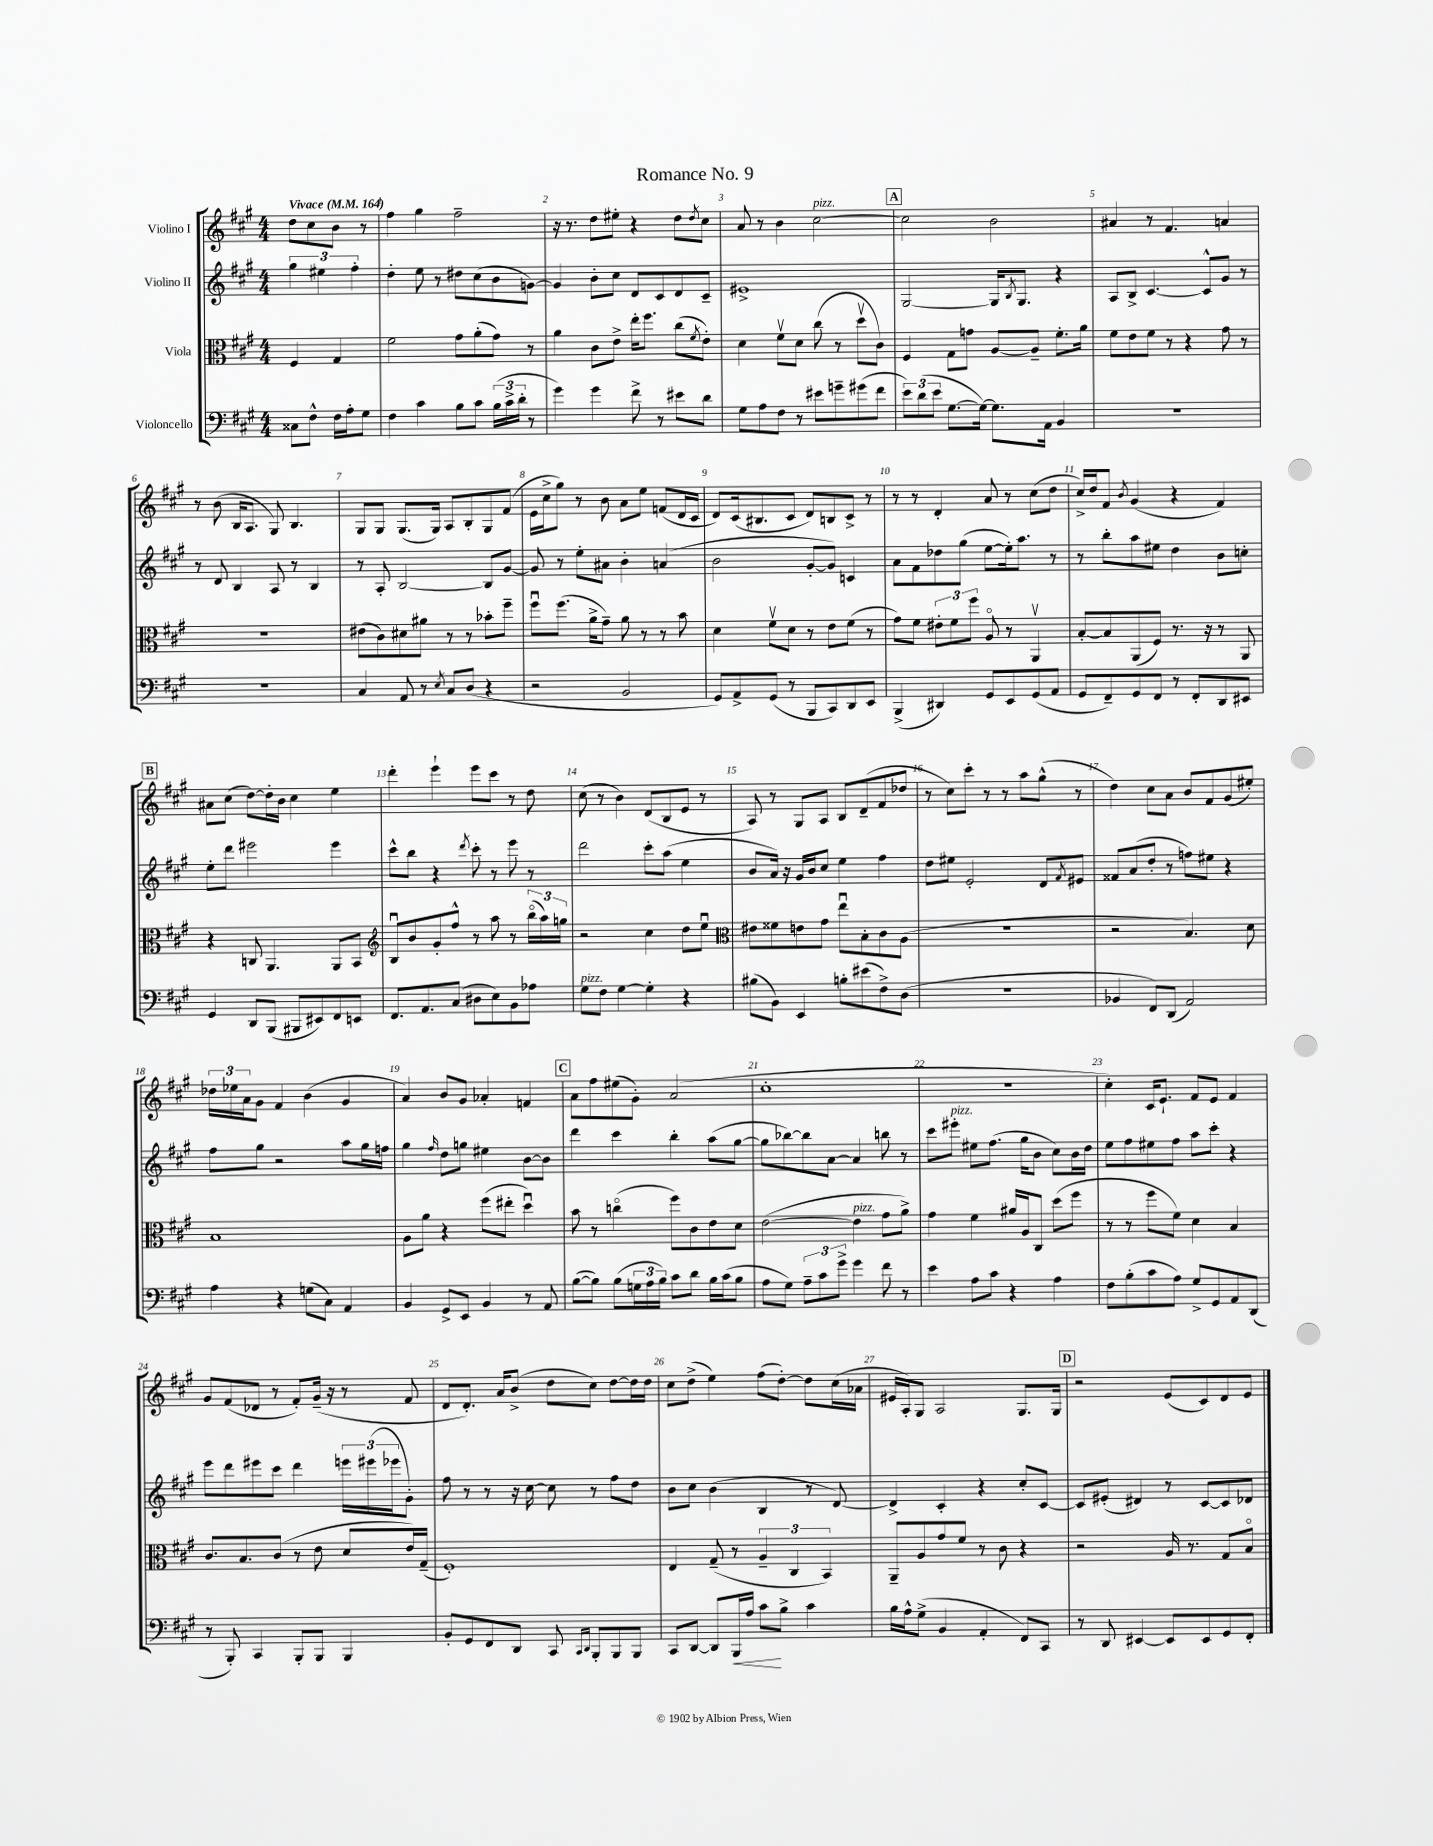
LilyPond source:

\header { title = "Romance No. 9" }
<<
\new StaffGroup <<
\new Staff = "s0" \with { instrumentName = "Violino I" } {
    \clef treble \key a \major \numericTimeSignature \time 4/4 \partial 2 \tempo "Vivace" 4 = 164
    d''8 cis''8 b'8 r8 |
    fis''4 gis''4 fis''2-- |
    r16 r8. d''8 eis''8-. r4 d''8 \acciaccatura { d''8 } cis''8 |
    a'8 r8 b'4 cis''2~^\markup { \italic "pizz." } |
    \mark \markup { \box "A" } cis''2 b'2 |
    ais'4 r8 fis'4. a'4 |
    r8 b'8( b16 a8. gis8) b4. |
    gis8 gis8 gis8.( gis16) a8 b8-. gis8 fis'8( |
    e'16 cis''16-> gis''8) r8 b'8 a'8 e''8 f'8( d'16 cis'16 |
    d'8) cis'16( bis8. cis'8 d'8) b8 cis'8-> r8 |
    r8 r8 d'4-. a'8 r8 cis''8( d''8 |
    cis''16->) d''16 fis'8 \acciaccatura { b'8 } gis'4( r4 fis'4) |
    \mark \markup { \box "B" } ais'8 cis''8( d''8~) d''16-. b'16 cis''4 e''4 |
    d'''4-. e'''4-! e'''8 cis'''8 r8 d''8 |
    cis''8( r8 b'4) d'8( b8 e'8 r8 |
    a8) r8 gis8 a8 b8 d'8--( fis'8 des''8 |
    r8 cis''8) cis'''8-. r8 r8 a''8 gis''8-^( r8 |
    d''4) cis''8 a'8 b'8 fis'8 gis'8( eis''8-.) |
    \tuplet 3/2 { des''16 ees''16 a'16 } gis'8 fis'4 b'4( gis'4 |
    a'4) b'8 gis'8 aes'4-. f'4 |
    \mark \markup { \box "C" } a'8 fis''8 eis''8( gis'8-.) a'2( |
    cis''1-. |
    R1 |
    cis''4-.) cis'16 e'8.-! fis'8 e'8 fis'4 |
    gis'8 fis'8( des'8 r8 fis'8-.) gis'16--( r16 r8 fis'8 |
    d'8 d'8.-.) a'16 b'8->( d''8 cis''8) d''8~ d''16 d''16 |
    cis''8 d''8->( e''4) fis''8( d''8~-.) d''8 cis''16( aes'16 |
    eis'16 a16-.) gis8 a2 gis8. gis16 |
    \mark \markup { \box "D" } r2 e'8( cis'8) d'8 e'8 \bar "|." |
}
\new Staff = "s1" \with { instrumentName = "Violino II" } {
    \clef treble \key a \major \numericTimeSignature \time 4/4 \partial 2
    \tuplet 3/2 { gis''4 eis''4 fis''4-. } |
    d''4-. e''8 r8 dis''8 cis''8( b'8 g'8~) |
    g'4 b'8-. cis''8 d'8 cis'8 d'8 cis'8-- |
    eis'1-> |
    \mark \markup { \box "A" } gis2~ gis16 \acciaccatura { b8 } gis8. r4 |
    a8 b8-> cis'4.~ cis'8-^ gis'8 r8 |
    r8 d'8 b4 a8 r8 b4 |
    r8 a8-. b2~ b8 gis'8~ |
    gis'8 r8 e''8-. ais'8 b'4-. a'4( |
    b'2 gis'8~-. gis'8) c'4 |
    a'8 fis'8 des''8 gis''8( e''8~ e''16-.) a''8. r8 |
    r8 b''8-. a''8 eis''8 d''4 b'8 c''8-. |
    \mark \markup { \box "B" } e''8-. d'''8 eis'''2 eis'''4 |
    cis'''8-^ b''8 r4 \acciaccatura { d'''8 } cis'''8-. r8 e'''8 r8 |
    d'''2 cis'''8-. a''8( e''4 |
    b'8 a'16) r16 gis'16 b'16 cis''8 e''4 fis''4 |
    d''8 eis''8 e'2-. d'8 \acciaccatura { fis'8 } eis'8 |
    fisis'8 a'8( d''8-. r8 f''8) eis''8 r4 |
    fis''8 gis''8 r2 a''8 gis''16 f''16 |
    gis''4 \grace { fis''16 } d''8 g''8 eis''4 b'8~ b'8 |
    \mark \markup { \box "C" } d'''4 cis'''4 b''4-. a''8( gis''8~ |
    gis''8 bes''8~) bes''8 a'8~ a'4 b''8 r8 |
    cis'''8 eis'''8-.^\markup { \italic "pizz." } eis''8 fis''8.( gis''16 b'8 cis''8) b'16 d''16 |
    e''8 fis''8 eis''8 fis''8 a''8 cis'''8-. r4 |
    e'''8 d'''8 eis'''8 cis'''8 d'''4 \tuplet 3/2 { e'''16 eis'''16( ees'''16 } gis'8-.) |
    fis''8 r8 r8 r16 cis''16~ cis''8 r8 fis''8 d''8 |
    b'8 cis''8 b'4( b4 r8 d'8~) |
    d'4-> cis'4-. r4 cis''8-. cis'8~ |
    \mark \markup { \box "D" } cis'8 eis'8-.( dis'4) r8 cis'8~ cis'8 des'8 \bar "|." |
}
\new Staff = "s2" \with { instrumentName = "Viola" } {
    \clef alto \key a \major \numericTimeSignature \time 4/4 \partial 2
    fis4 gis4 |
    fis'2 gis'8 a'8-.( gis'8) r8 |
    a'4 cis'8 e'8-> e''16-. fis''8. cis''8( \acciaccatura { fis'8 } e'8-.) |
    d'4 fis'8\upbow d'8 cis''8( r8 d''8\upbow cis'8) |
    \mark \markup { \box "A" } fis4 gis8 g'8 a8~ a8-- fis'8.-. a'16 |
    fis'8 e'8 fis'8 r8 r4 gis'8 r8 |
    R1 |
    eis'8( cis'8) dis'8 ais'8 r8 r8 bes'8-. fis''8-- |
    fis''8\downbow fis''8.( a'16-> gis'8--) a'8 r8 r8 b'8 |
    d'4 fis'8\upbow d'8 r8 e'8 fis'8( r8 |
    gis'8) fis'8 \tuplet 3/2 { eis'8-. fis'8 fis''8 } a8\flageolet r8 a,4\upbow |
    b8~-. b8 a,8( fis8) r8. r16 r8 a,8 |
    \mark \markup { \box "B" } r4 c8 a,4. a,8 b,8 |
    \clef treble b8\downbow b'8 gis'8-. fis''8-^ r8 a''8 r8 \tuplet 3/2 { b''16\flageolet( a''16) g''16 } |
    r2 cis''4 d''8 e''8\downbow |
    \clef alto eis'8 fisis'8 e'8 gis'8 e''8\downbow b8-. cis'8 a8( |
    r1 |
    r2 b4.) d'8 |
    b1 |
    a8 a'8 r4 fis''8( eis''8-. d''4\downbow) |
    \mark \markup { \box "C" } b'8 r8 c''4\flageolet( fis''8) cis'8 e'8 d'8 |
    e'2~( e'4^\markup { \italic "pizz." } gis'8 a'8->) |
    gis'4 fis'4 ais'16 a16 cis8 d''8( fis''8 |
    r8 r8 fis''8 fis'8) d'4 b4 |
    cis'8. b8. cis'8( r8 e'8 d'8 e'16) gis16--( |
    fis1-.) |
    e4 gis8--( r8 \tuplet 3/2 { a4-- cis4 b,4) } |
    a,8-- a8 gis'8 fis'8 r8 cis'8 r4 |
    \mark \markup { \box "D" } r2 a16 r8. gis8 b8\flageolet \bar "|." |
}
\new Staff = "s3" \with { instrumentName = "Violoncello" } {
    \clef bass \key a \major \numericTimeSignature \time 4/4 \partial 2
    cisis8 fis8-^ fis16 a16-. gis8 |
    fis4 cis'4 b8 cis'8 \tuplet 3/2 { b16( cis'16-> d'16-. } r8 |
    gis'4) gis'4 fis'8-> r8 eis'8 d'8 |
    gis8 a8 fis8 r8 eis'8 g'8-- gis'8( fis'8 |
    \mark \markup { \box "A" } \tuplet 3/2 { e'8) d'8( e'8 } gis8.~ gis16~) gis8. a,16 b,4 |
    R1 |
    R1 |
    cis4 a,8 r8 \acciaccatura { e8 } cis8 d8( r4 |
    r2 b,2 |
    gis,8) a,8-> gis,8( r8 b,,8 cis,8) d,8 e,8 |
    b,,4->( dis,4) gis,8 e,8 gis,8( a,8 |
    gis,8 fis,8--) gis,8 fis,8 r8 fis,8-. d,8 eis,8 |
    \mark \markup { \box "B" } gis,4 d,8 b,,8( bis,,8 eis,8) fis,8 e,8 |
    fis,8. a,8. cis8( dis8 e8) b,8 aes8 |
    gis8^\markup { \italic "pizz." } fis8 gis4~ gis4-. r4 |
    bis8( b,8) e,4 b8-. eis'8( fis8->) d8( |
    r1 |
    bes,4 fis,8) d,8( a,2) |
    a4 r4 g8( cis8) a,4 |
    b,4 gis,8-> e,8 b,4 r8 a,8 |
    \mark \markup { \box "C" } b8~( b8) b8( \tuplet 3/2 { g16 a16 b16) } cis'8 d'8 b16 cis'16( b8 |
    a8 gis8) \tuplet 3/2 { a8-- cis'8 gis'8-> } gis'4 fis'8 r8 |
    e'4 a8 cis'8 r4 a4 |
    fis8 b8-.( cis'8 a8) gis8-> gis,8 a,8 d,8( |
    r8 b,,8-.) cis,4 b,,8-. b,,8 b,,4 |
    b,8-. gis,8 fis,8 d,8 cis,8 \grace { cis,16 d,16 } b,,8-. b,,8 b,,8 |
    cis,8 d,8~ d,8 b,,16\< a16 cis'8\! b8-> cis'4 |
    b16 a16-^ gis8->( b,4 a,4-. fis,8) cis,8 |
    \mark \markup { \box "D" } r8 d,8 eis,4~ eis,8 eis,8 gis,8 fis,8-. \bar "|." |
}
>>
>>
\layout { \context { \Score \override BarNumber.break-visibility = ##(#f #t #t) barNumberVisibility = #all-bar-numbers-visible } }
